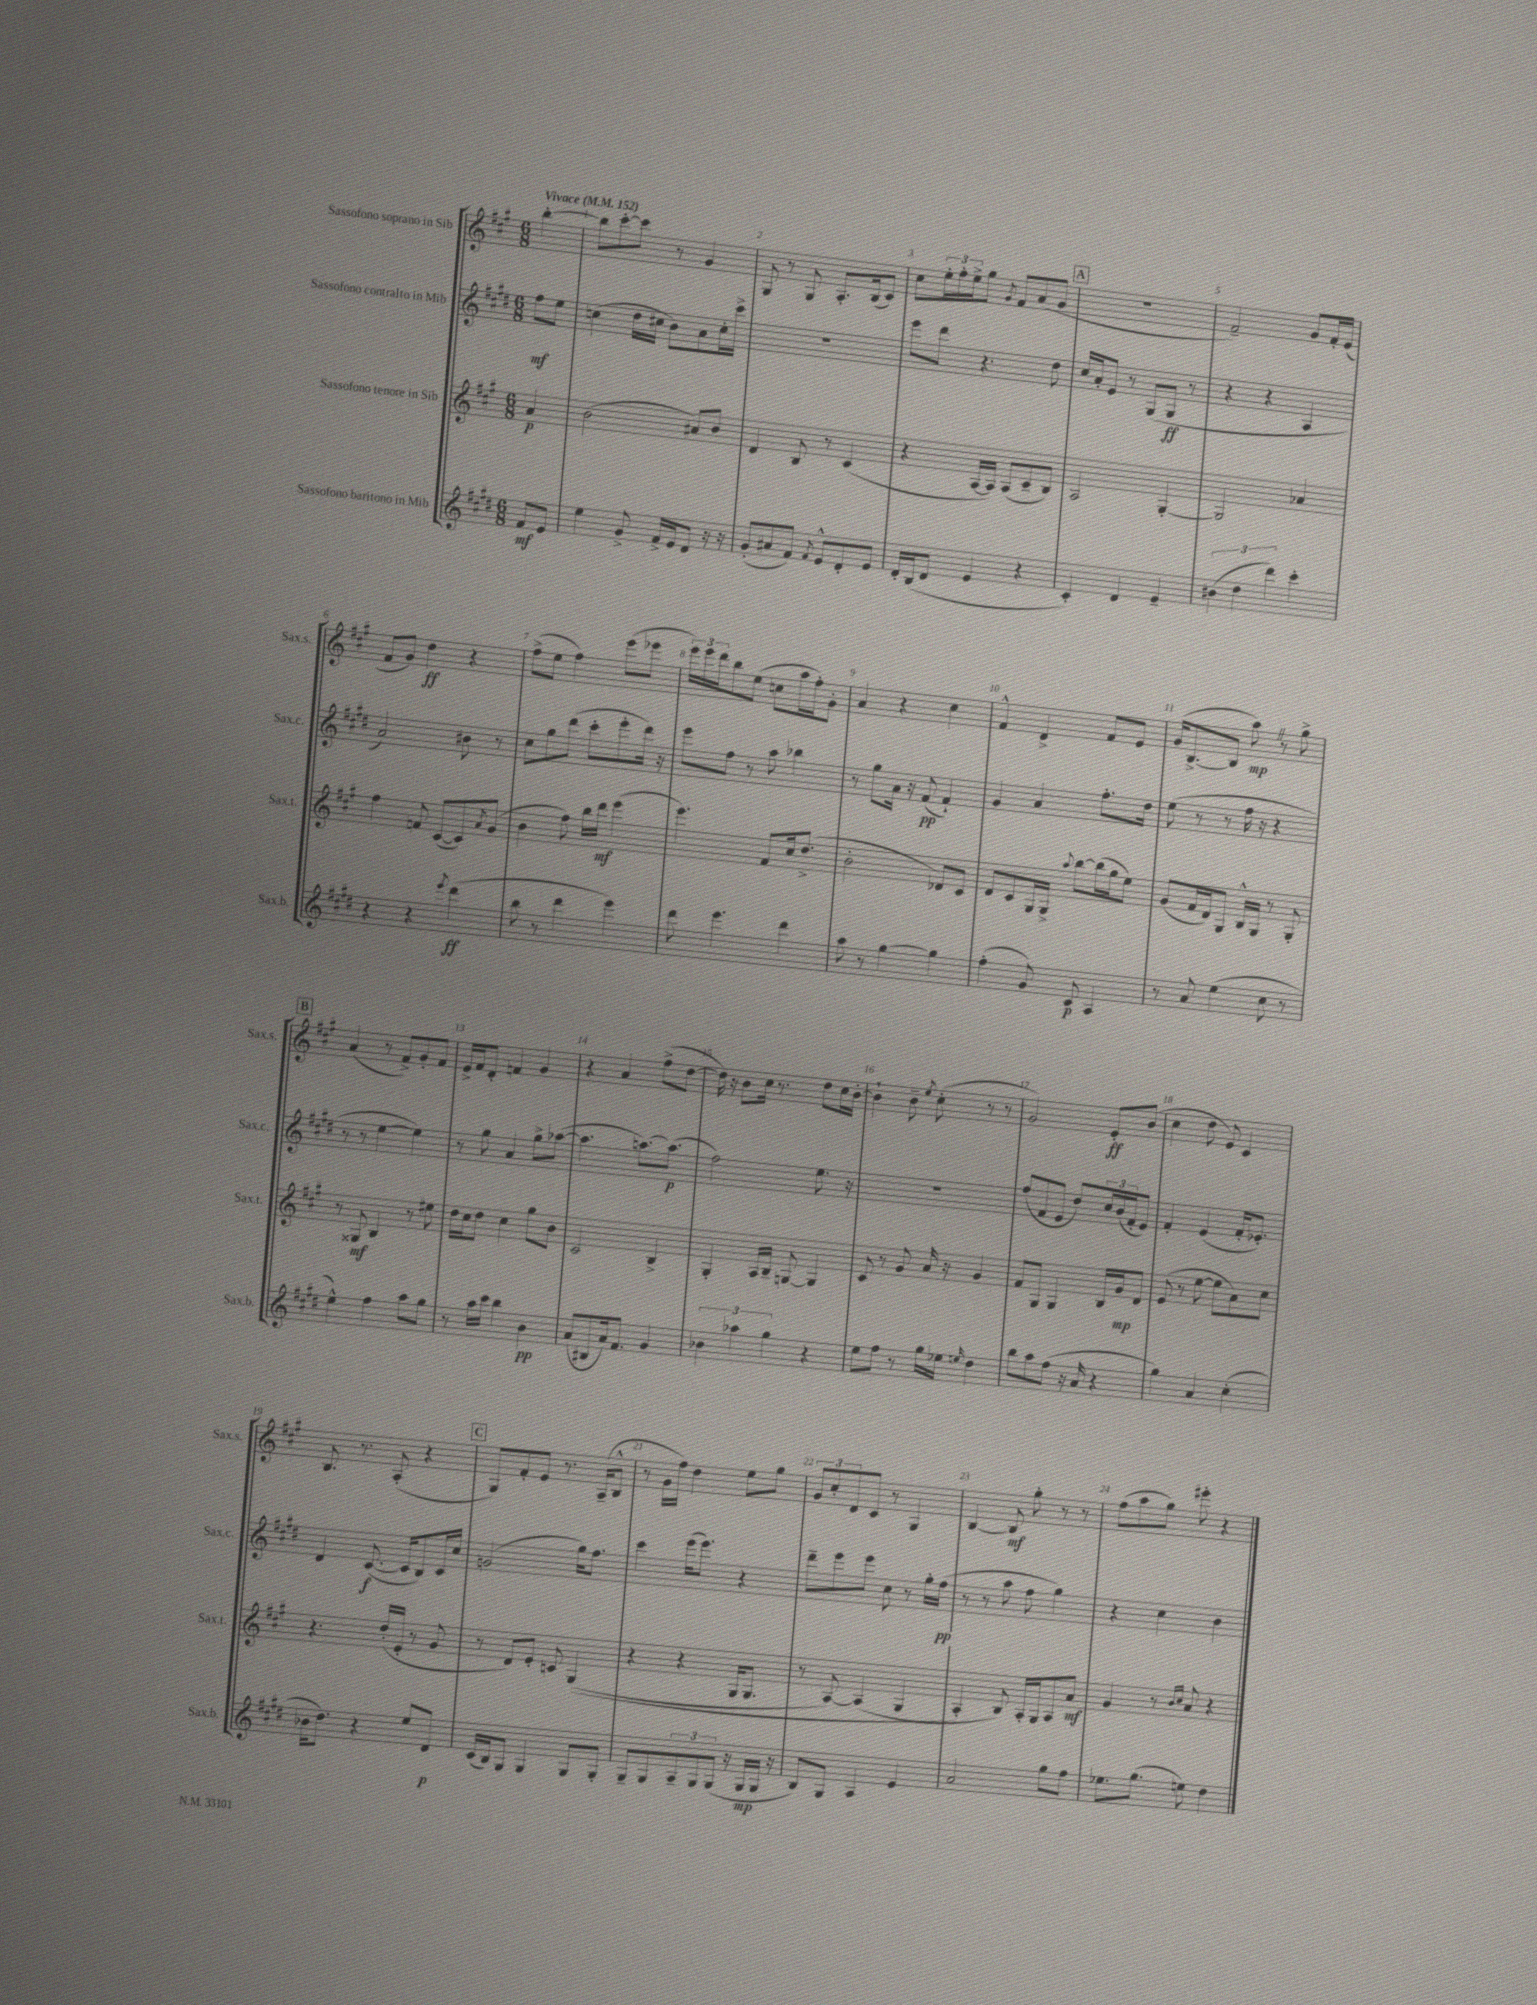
<<
\new StaffGroup <<
\new Staff = "s0" \with { instrumentName = "Sassofono soprano in Sib" shortInstrumentName = "Sax.s." } {
    \clef treble \key a \major \numericTimeSignature \time 6/8 \partial 4 \tempo "Vivace" 4 = 152
    b''4~-. |
    b''8 cis'''8~-. cis'''8 r8 gis'4 |
    gis8 r8 gis8 a8.-. b16( cis'8) |
    cis''8 \tuplet 3/2 { e''16-. fis''16-. e''16-> } gis''8 \acciaccatura { gis'8 } fis'8 a'8( gis'8 |
    \mark \markup { \box "A" } R2. |
    fis'2--) gis'8 fis'16-. e'16( |
    fis'8 gis'8) d''4\ff r4 |
    fis''8->( e''8 fis''4) e'''8( ees'''8 |
    \tuplet 3/2 { e'''16) e'''16 d'''16 } b''8 e''8( c''8 a''16 fis''16-.) gis'8-. |
    a'4 r4 cis''4 |
    fis'4-^ d'4-> fis'8 e'8 |
    gis'16( b8.~-> b8 a''8\mp) \once \override BreathingSign.text = \markup { \musicglyph "scripts.caesura.straight" } \breathe r8 gis''8-> |
    \mark \markup { \box "B" } a'4( r8 fis'8->) gis'8-. fis'8 |
    e'16-> fis'16 d'8-. f'4 gis'4 |
    r4 a'4 fis''8->( d''8~ |
    d''16) r16 b'8 cis''16 r8. d''8 cis''16 b'16~-. |
    b'4-! b'8-- \acciaccatura { e''8 } cis''8-.( r8 r8 |
    gis'2) e'8-.\ff b'8( |
    cis''4 d''8 e'8) cis'4 |
    b8. r8. a8-.( r4 |
    \mark \markup { \box "C" } gis8) fis'8-. e'8 r8. a16--( b8-^ |
    r8 gis'16 fis''16) d''4 e''8 gis''8 |
    \tuplet 3/2 { gis'8 cis''8-. d'8 } cis'8 r8 gis4 |
    b4~ b8\mf gis''8-. r8 r8 |
    fis''8( a''8 gis''8) eis'''8-. r4 \bar "|." |
}
\new Staff = "s1" \with { instrumentName = "Sassofono contralto in Mib" shortInstrumentName = "Sax.c." } {
    \clef treble \key e \major \numericTimeSignature \time 6/8 \partial 4
    fis''8\mf e''8 |
    c''4( dis''16 cis''16 b'8) a'8 cis''16-. cis'''16-> |
    R2. |
    e'''8 dis'''8 r4. dis''8 |
    \mark \markup { \box "A" } cis''16 a'16-. e'8 r8 gis8( gis8\ff r8 |
    r4 r4 a4 |
    a'2) bis'8 r8 |
    cis''8 gis''8 dis'''8( cis'''8-. e'''8-. dis'''16) r16 |
    e'''8 fis''8 r8 a''8 bes''4 |
    r8 gis''8 a'16 r16 fis'8\pp( fis'4-!) |
    gis'4 a'4 fis''8.-. dis''16 |
    e''8( r8 r8 fis''16 r16 r4 |
    \mark \markup { \box "B" } r8 r8 e''4~ e''4) |
    r8 gis''8 a'4 gis''8-> aes''8~( |
    aes''4. a''8.~) a''8.\p( |
    fis''2) e''8. r16 |
    R2. |
    fis''8( fis'8 e'8 dis''8) \tuplet 3/2 { cis''16 b'16( fis'16-. } e'8) |
    fis'4-. e'4( fis'16-. ees'8.-.) |
    dis'4 cis'8.~\f( cis'16 b8) cis'16 cis''16 |
    \mark \markup { \box "C" } g'2( gis''16) fis''8. |
    cis'''4 e'''16( e'''8.) r4 |
    dis'''8-- e'''8 e'''8 cis''8 r8 gis''16-. fis''16\pp( |
    r8 r8 a''8 fis''8 gis''4) |
    r4 cis''4 b'4 \bar "|." |
}
\new Staff = "s2" \with { instrumentName = "Sassofono tenore in Sib" shortInstrumentName = "Sax.t." } {
    \clef treble \key a \major \numericTimeSignature \time 6/8 \partial 4
    a'4\p |
    b'2( ais'8) b'8 |
    d'4 b8 r8 cis'4( |
    r4 a16~ a16) a8( cis'8-- b8) |
    \mark \markup { \box "A" } a2 gis4~-. |
    gis2 aes'4 |
    fis''4 f'8 cis'8~( cis'8) \acciaccatura { a'8 } gis'8( |
    b'4 fis''8) b''16 d'''16\mf e'''4( |
    e'''4.) fis'8 cis''16 d''8.->( |
    b'2-. des'8) cis'8 |
    d'8 cis'8 gis16 gis16-> \appoggiatura { a''8 } b''8~ b''16( gis''16 e''8) |
    gis'8( fis'16 d'16) gis8 b16-^ gis16 r8 gis8-. |
    \mark \markup { \box "B" } r8 gisis8\mf b4 r8 eis''8 |
    d''16 cis''16 d''8 cis''4 gis''8 b'8 |
    cis'2 b4-> |
    gis4-. a16 b16-- g8~ g4 |
    cis'8 r8 gis'8 a'16 r16 gis'4 |
    fis'8 gis8 gis4 b16 gis'16\mp d'8 |
    e'8( r8 e''8~ e''8 a'8) cis''8 |
    r4. d''16-.( e'16-. r8 gis'8 |
    \mark \markup { \box "C" } r8 d'8) e'8-. c'8 gis4(\( |
    r4 r4 gis16 gis8. |
    r8 a8~) a4( gis4 |
    a4-.\) b8) a16-. gis16 a8 a'8\mf |
    gis'4 r8 \grace { b'16 cis''16 } a'8 r4 \bar "|." |
}
\new Staff = "s3" \with { instrumentName = "Sassofono baritono in Mib" shortInstrumentName = "Sax.b." } {
    \clef treble \key e \major \numericTimeSignature \time 6/8 \partial 4
    fis'8\mf e'8 |
    e''4 gis'8-> fis'16-> e'16 dis'8 r16 r16 |
    gis'8-.( ais'8 fis'8) \acciaccatura { fis'8 } e'8-^ dis'8-. e'8 |
    dis'16-. b16( dis'8 e'4 r4 |
    \mark \markup { \box "A" } cis'4-.) dis'4 e'4-- |
    \tuplet 3/2 { bis'4( dis''4 dis'''4) } cis'''4-. |
    r4 r4 \acciaccatura { e'''8 } dis'''4\ff( |
    b''8 r8 dis'''4 e'''4) |
    dis'''8 e'''4. dis'''4 |
    a''8 r8 gis''4~ gis''4 |
    fis''4-.( gis'8) cis'8\p a4 |
    r8 a'8 e''4( cis''8 r8 |
    \mark \markup { \box "B" } e''4-^) fis''4 a''8 gis''8 |
    r8 a''16 cis'''16 b''4 b'4\pp |
    a'8( bis8 a'16) fis'8. gis'4 |
    \tuplet 3/2 { bes'4 aes''4 gis''4 } r4 |
    e''8 fis''8 r8 gis''16 ees''16 \grace { e''16 } dis''4 |
    b''8 a''8 fis''8( r16 a'16 r4 |
    gis''4) a'4 cis''4-.( |
    bes'16 dis''8.) r4 e''8 dis'8\p |
    \mark \markup { \box "C" } cis'16( b16) gis8 gis4 gis8 gis8-. |
    gis8-- gis8 \tuplet 3/2 { a8-- gis8 gis8( } r16 gis16\mp gis16 r16 |
    b8) gis8 a4 e'4 |
    a'2 gis''8 fis''8 |
    ees''8. gis''8.( e''8) dis''4 \bar "|." |
}
>>
>>
\layout { \context { \Score \override BarNumber.break-visibility = ##(#f #t #t) barNumberVisibility = #all-bar-numbers-visible } }
